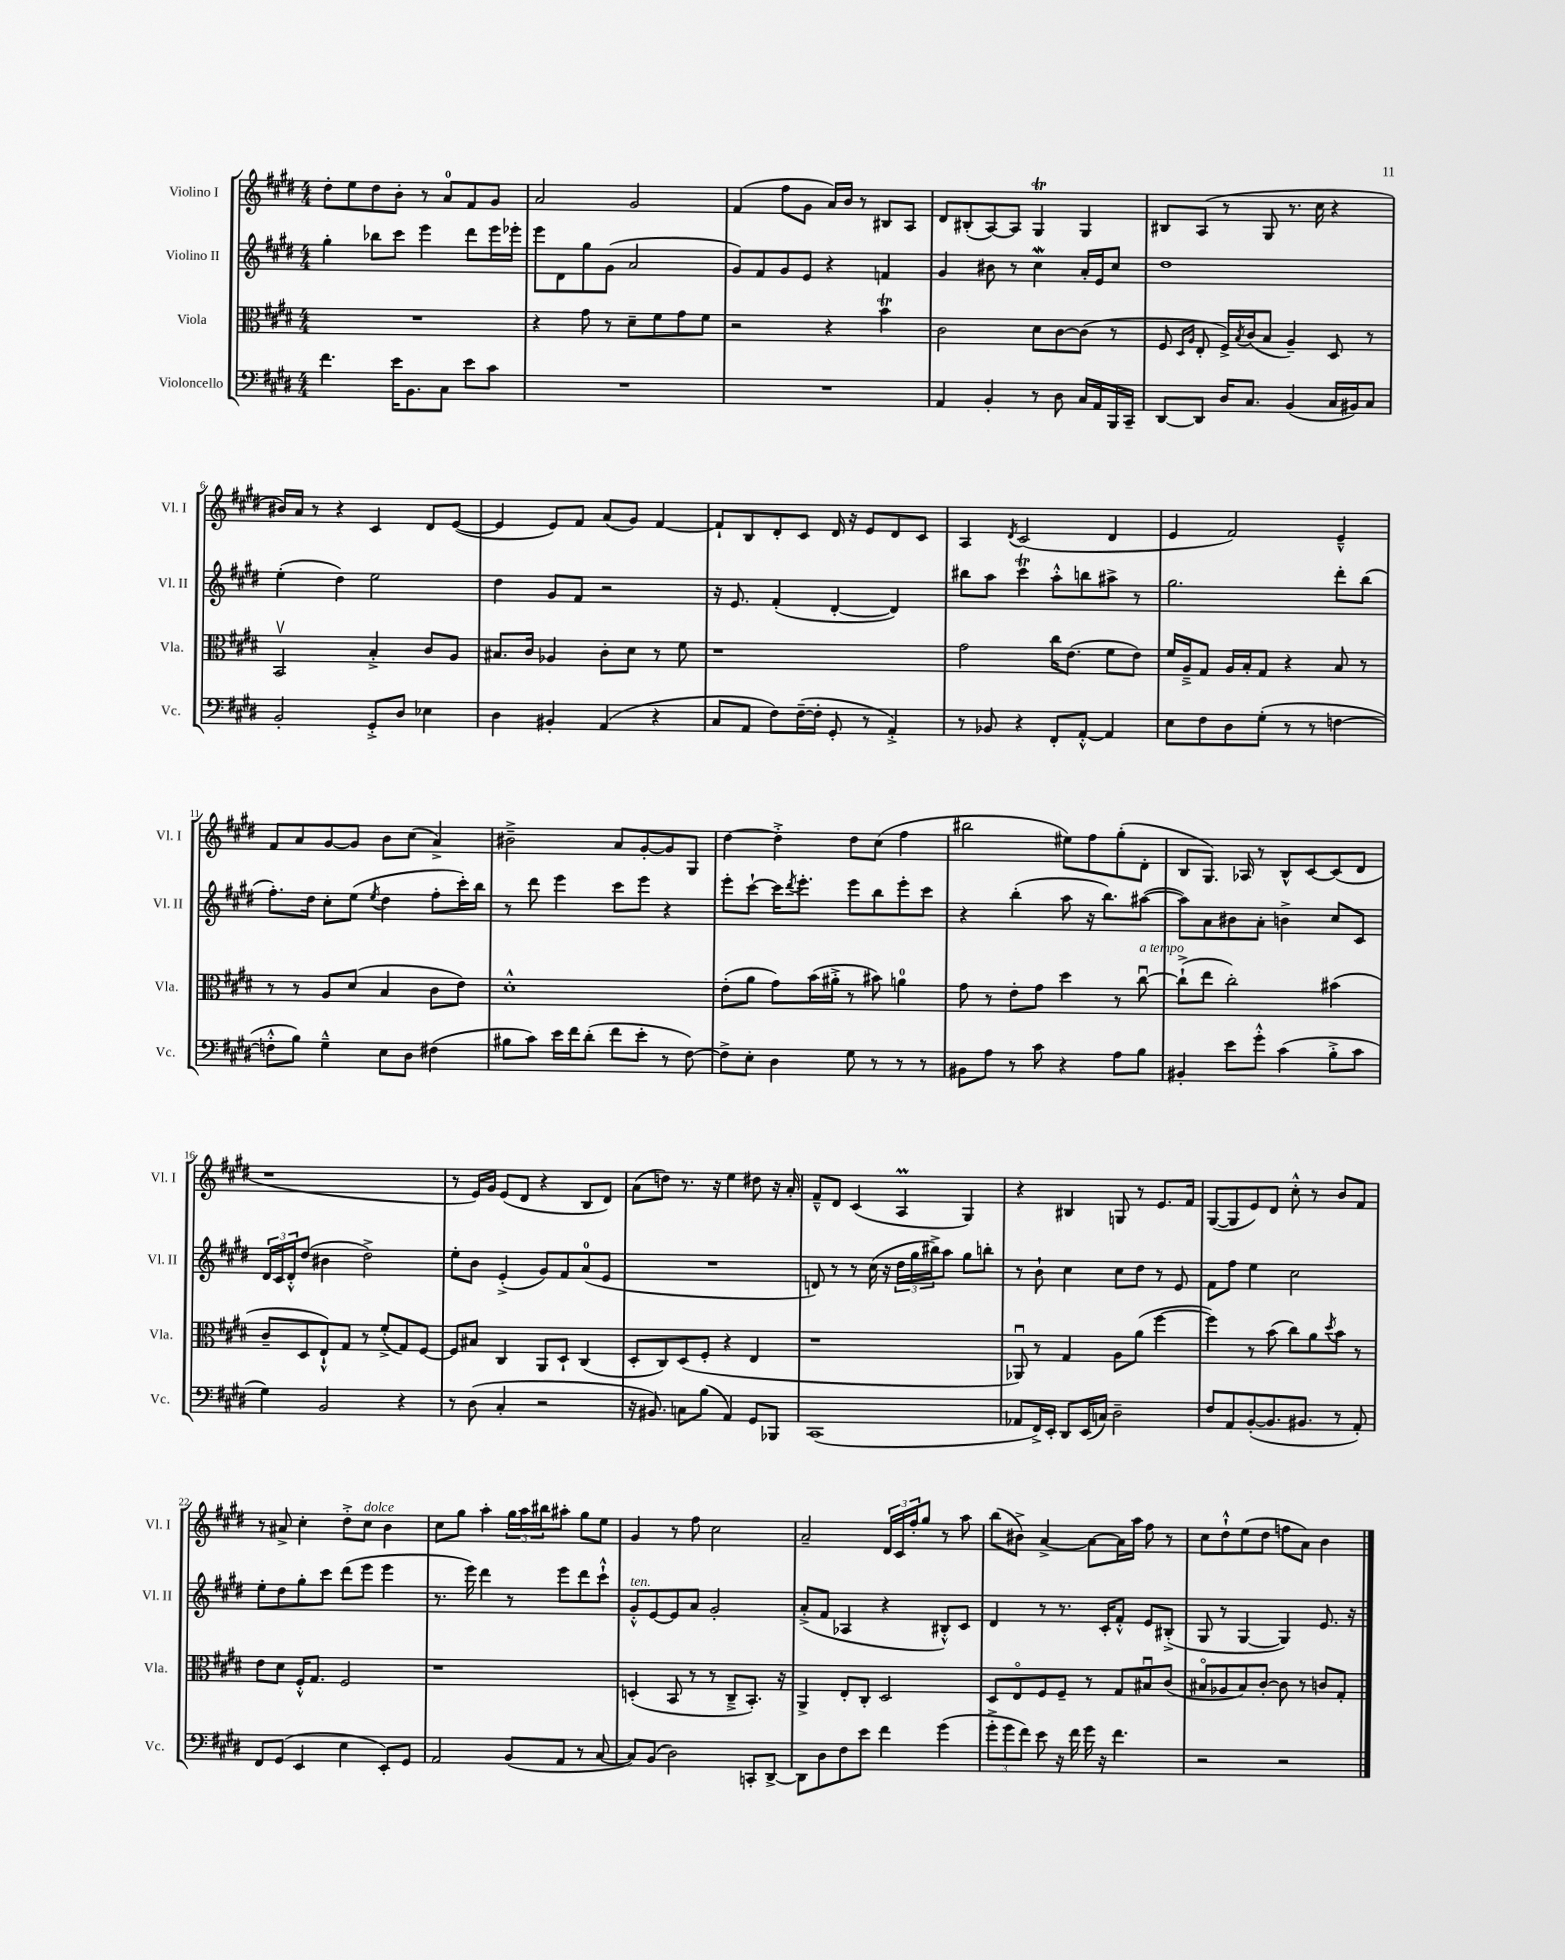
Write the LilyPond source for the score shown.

<<
\new StaffGroup <<
\new Staff = "s0" \with { instrumentName = "Violino I" shortInstrumentName = "Vl. I" } {
    \clef treble \key e \major \numericTimeSignature \time 4/4
    dis''8-. e''8 dis''8 b'8-. r8 a'8-0 fis'8 gis'8 |
    a'2 gis'2 |
    fis'4( fis''8 gis'8 a'16) b'16 r8 bis8 a8 |
    dis'8 bis8-.( a8~) a8 gis4\trill gis4 |
    bis8 a8( r8 gis8 r8. cis''16 r4 |
    bis'16) a'16 r8 r4 cis'4 dis'8 e'8~( |
    e'4 e'8) fis'8 a'8( gis'8) fis'4~ |
    fis'8-! b8 dis'8-. cis'8 dis'16 r16 e'8 dis'8 cis'8 |
    a4 \acciaccatura { dis'8 } cis'2( dis'4 |
    e'4 fis'2) e'4---^ |
    fis'8 a'8 gis'8~ gis'8 b'8 cis''8( a'4->) |
    bis'2---> a'8 gis'8~-. gis'8 gis8 |
    dis''4~ dis''4-.-> dis''8 cis''8( fis''4 |
    bis''2 eis''8) fis''8 gis''8-.( dis'8-. |
    b8 gis8.) aes16 r8 b8-^ cis'8~ cis'8( dis'8 |
    r1 |
    r8 e'16) gis'16 e'8( dis'8 r4 b8 dis'8) |
    a'8( d''8) r8. r16 e''4 dis''8 r16 a'16-. |
    fis'8---^ dis'8 cis'4( a4\prall gis4) |
    r4 bis4 g8 r8 e'8. fis'16 |
    gis8~( gis8 e'8) dis'8 cis''8-.-^ r8 b'8 fis'8 |
    r8 ais'8-> cis''4-. dis''8-.-> cis''8^\markup { \italic "dolce" } b'4 |
    cis''8 gis''8 a''4-. \tuplet 3/2 { gis''16 a''16 bis''16 } ais''8-. gis''8 e''8 |
    gis'4 r8 fis''8 cis''2 |
    a'2-- \tuplet 3/2 { dis'16 cis'16 fis''16-. } gis''8 r8 a''8 |
    b''8( bis'8->) a'4~-> a'8~ a'16 a''16 fis''8 r8 |
    cis''8 dis''8-!-^ e''8( dis''8 f''8 a'8) b'4 \bar "|." |
}
\new Staff = "s1" \with { instrumentName = "Violino II" shortInstrumentName = "Vl. II" } {
    \clef treble \key e \major \numericTimeSignature \time 4/4
    gis''4-. bes''8 cis'''8 e'''4 dis'''8 e'''16 ees'''16-. |
    e'''8 dis'8 gis''8 gis'8( a'2 |
    gis'8) fis'8 gis'8 e'8 r4 f'4 |
    gis'4 bis'8 r8 cis''4\mordent a'16-. e'16 cis''8 |
    dis''1 |
    e''4-.( dis''4) e''2 |
    dis''4 gis'8 fis'8 r2 |
    r16 e'8. fis'4-.( dis'4~-. dis'4) |
    bis''8 a''8 cis'''4\trill a''8-.-^ b''8 ais''8-> r8 |
    gis''2. dis'''8-. b''8( |
    fis''8.-.) dis''16 cis''8-. e''8( \acciaccatura { e''8 } dis''4 fis''8-. cis'''16-.) b''16 |
    r8 dis'''8 e'''4 cis'''8 e'''8 r4 |
    e'''8-. cis'''8~-! cis'''16 \acciaccatura { dis'''8 } e'''8.-. e'''8 b''8 e'''8-. cis'''8 |
    r4 b''4-.( a''8 r16 b''8.) ais''8~( |
    ais''8) a'8 bis'8 a'8-. b'4-> cis''8 cis'8 |
    \tuplet 3/2 { dis'16 cis'16 dis'16-.-^ } dis''8( bis'4 dis''2->) |
    e''8-. b'8 e'4-.->( gis'8) fis'8 a'8-0( e'8 |
    R1 |
    d'8) r8 r8 cis''16( r16 \tuplet 3/2 { dis''16 gis''16 bis''16->) } a''8 gis''8 b''8-. |
    r8 b'8-! cis''4 cis''8 dis''8 r8 e'8 |
    fis'8 fis''8 e''4 cis''2 |
    e''8-. dis''8 gis''8-. cis'''8 dis'''8( e'''8 e'''4 |
    r8. e'''16) dis'''4 r8 e'''8 dis'''8 cis'''8-!-^ |
    gis'8-.-^^\markup { \italic "ten." } e'8~ e'8 a'8 gis'2-. |
    a'8-.->( fis'8 aes4 r4 bis8-.-^) cis'8 |
    dis'4 r8 r8. cis'16-. fis'8-.-^ e'8 bis8-.->( |
    gis8 r8 gis4~ gis4) e'8. r16 \bar "|." |
}
\new Staff = "s2" \with { instrumentName = "Viola" shortInstrumentName = "Vla." } {
    \clef alto \key e \major \numericTimeSignature \time 4/4
    R1 |
    r4 gis'8 r8 dis'8-- fis'8 gis'8 fis'8 |
    r2 r4 b'4\trill |
    cis'2 dis'8 cis'8~ cis'8( r8 |
    fis8 \grace { dis16 a16 } e8-. fis16->) \acciaccatura { b8 } cis'16( b8 a4--) dis8 r8 |
    b,2\upbow b4-.-> cis'8 a8 |
    bis8. cis'16 aes4 cis'8-. dis'8 r8 fis'8 |
    r1 |
    gis'2 cis''16 e'8.( fis'8 e'8) |
    fis'16 a16---> gis8 a16 b16-. gis8 r4 b8 r8 |
    r8 r8 a8 dis'8( b4 cis'8 e'8) |
    dis'1-.-^ |
    e'8-.( a'8 gis'8) b'16( ais'16-.-> r8 bis'8) a'4-0 |
    gis'8 r8 e'8-. gis'8 dis''4 r8 cis''8~\downbow^\markup { \italic "a tempo" } |
    cis''8-!->( e''8 cis''2-.) bis'4( |
    cis'8-- dis8 e8-!-^) gis8 r8 fis'8-.->( gis8) fis8~ |
    fis8 bis8 cis4 a,8 dis8-! cis4( |
    dis8-. cis8) dis8( fis8-. r4 e4 |
    r1 |
    aes,8\downbow) r8 gis4 a8 a'8( fis''4~ |
    fis''4) r8 b'8( cis''8) a'8 \acciaccatura { dis''8 } b'8 r8 |
    e'8 dis'8 fis16-.-^ gis8. fis2 |
    r1 |
    d4-.( b,8 r8 r8 cis8---> b,8.-.) r16 |
    a,4-> e8-. cis8-. dis2 |
    dis8 e8\flageolet fis8 fis8-- r8 gis8 bis8\downbow cis'8( |
    bis8\flageolet aes8 bis8) cis'8~-. cis'8 r8 c'8 gis8-. \bar "|." |
}
\new Staff = "s3" \with { instrumentName = "Violoncello" shortInstrumentName = "Vc." } {
    \clef bass \key e \major \numericTimeSignature \time 4/4
    fis'4. e'16 b,8. cis8 e'8 cis'8 |
    R1 |
    R1 |
    a,4 b,4-. r8 dis8 cis16 a,16 b,,16 cis,16-- |
    dis,8~ dis,8 dis16 cis8. b,4( cis16 bis,16) cis8 |
    b,2-. gis,8-.-> dis8 ees4 |
    dis4 bis,4-. a,4( r4 |
    cis8 a,8 fis8) fis16~--( fis16-. gis,8-. r8 a,4-.->) |
    r8 bes,8 r4 fis,8-. a,8~-.-^ a,4 |
    e8 fis8 dis8 gis8-.( r8 r8 f4~ |
    f8-.-^ b8) gis4---^ e8 dis8 fis4( |
    bis8 cis'8) e'16 fis'16 dis'8-.( fis'8 e'8-. r8 fis8~) |
    fis8-> e8-. dis4 gis8 r8 r8 r8 |
    bis,8 a8 r8 cis'8 r4 a8 b8 |
    bis,4-. e'8 gis'8-.-^ cis'4( b8-.-> cis'8 |
    gis4) b,2 r4 |
    r8 dis8( cis4-. r2 |
    r16 bis,8.) c8 b8( a,4) gis,8 bes,,8 |
    cis,1( |
    aes,8 fis,16->) e,16-. dis,8 e,16( c16) dis2-- |
    fis8 a,8 b,8~-.( b,8. bis,8. r8 a,8-.) |
    fis,8 gis,8( e,4 e4 e,8-.) gis,8 |
    a,2 b,8( a,8 r8 cis8~ |
    cis8) b,8( dis2) c,8-. dis,8~-> |
    dis,8 dis8 fis8 e'8 fis'4 gis'4( |
    \tuplet 3/2 { gis'8-.-> gis'8 fis'8) } e'8 r16 fis'16 gis'16 r16 fis'4. |
    r2 r2 \bar "|." |
}
>>
>>
